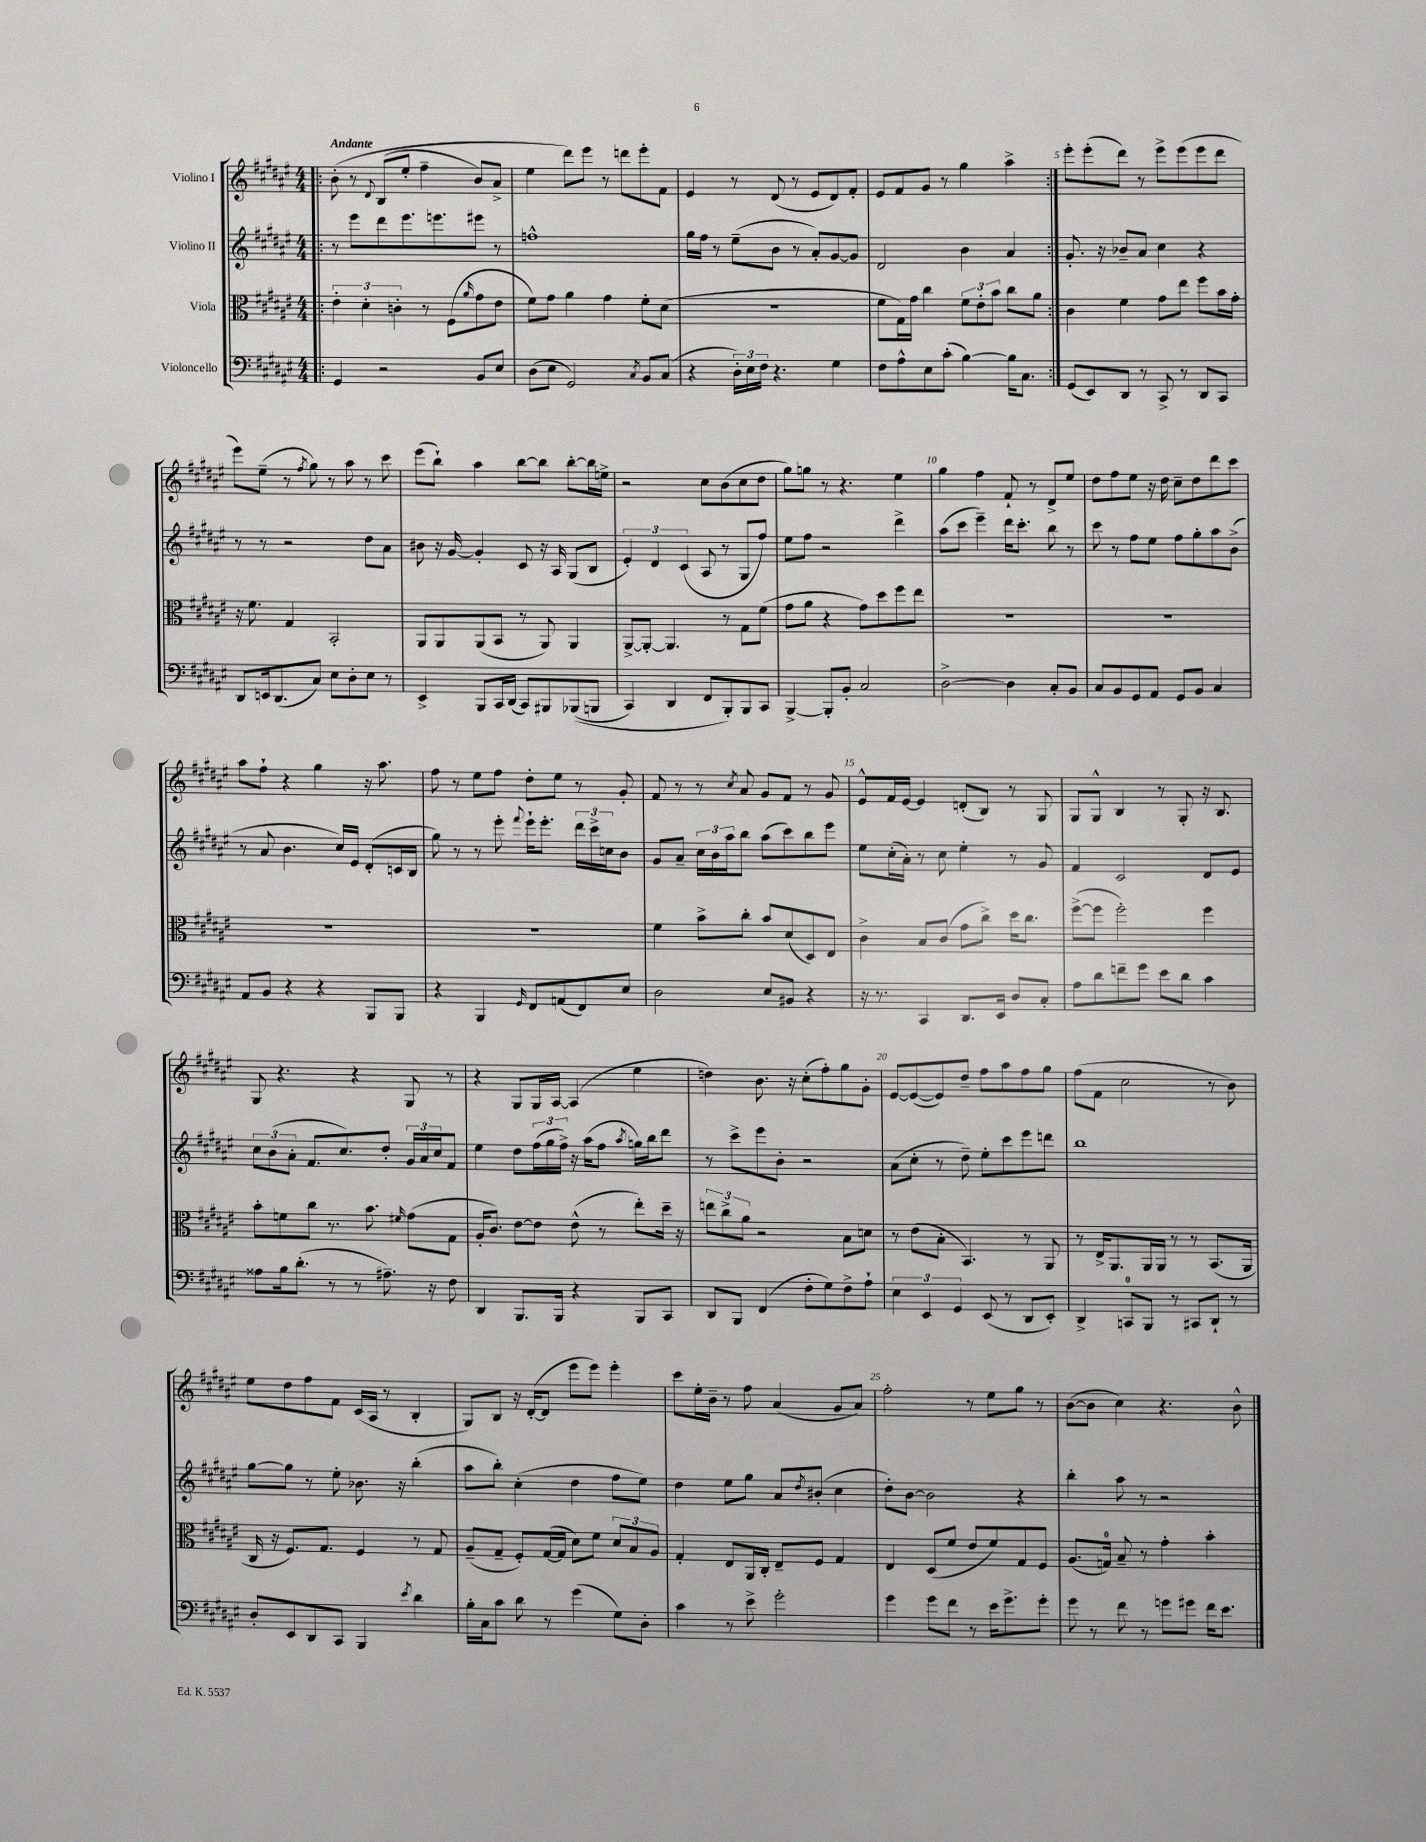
<<
\new StaffGroup <<
\new Staff = "s0" \with { instrumentName = "Violino I" } {
    \clef treble \key fis \major \numericTimeSignature \time 4/4 \tempo "Andante"
    \repeat volta 2 { \bar ".|:" b'8-.\( r8 \appoggiatura { dis'8 } b8( eis''8-. fis''4-- b'8) ais'8-> |
    eis''4 dis'''8\) eis'''8 r8 d'''8 eis'''8-. fis'8 |
    eis'4 r8 dis'8( r8 eis'8 dis'8) fis'8-. |
    eis'8 fis'8 gis'8 r8 gis''4 ais''4-> | }
    eis'''8-. eis'''8-.( dis'''8) r8 eis'''8-> eis'''8( eis'''8 dis'''8 |
    eis'''8) eis''8--( r8 \acciaccatura { fis''8 } gis''8) r8 ais''8 r8 cis'''8 |
    eis'''8( b''8-!) ais''4 b''8~ b''8 b''8~-. b''16 e''16-> |
    r2 cis''8 b'8( cis''8 dis''8 |
    gis''8) g''8 r8 r4. eis''4 |
    gis''4 fis''4 fis'8-! r8 dis'8-> eis''8 |
    dis''8 fis''8 eis''8 r16 dis''16 cis''8-- dis''8 dis'''8 cis'''8 |
    ais''8 fis''8-! r4 gis''4 r16 ais''8. |
    fis''8 r8 eis''8 fis''8 dis''8-. eis''8 r8 gis'8-. |
    fis'8 r8 r8 \acciaccatura { cis''8 } ais'8 gis'8 fis'8 r8 gis'8 |
    eis'8-^ fis'16 eis'16~ eis'4 d'8-.( b8) r8 gis8 |
    gis8 gis8-^ b4 r8 gis8-. r16 b8. |
    gis8 r4. r4 gis8 r8 |
    r4 gis8 gis16 ais16~ ais4( eis''4 |
    d''4) b'8. r16 cis''8-.( fis''8-.) gis''8 gis'8-. |
    eis'8~ eis'8~( eis'8) dis''8-- fis''8 ais''8 fis''8 gis''8 |
    fis''8( fis'8 cis''2 r8 b'8) |
    eis''8 dis''8 fis''8 fis'8 cis'16( ais16 r8 b4-. |
    gis8) b8 r16 dis'16~-.( dis'8 eis'''8 eis'''8) eis'''4-. |
    cis'''8 eis''16-. b'16-- r8 fis''8 ais'4( gis'8 ais'8) |
    fis''2-. r8 eis''8 gis''8 r8 |
    b'8~( b'8 cis''4) r4. b'8-^ \bar "|." |
}
\new Staff = "s1" \with { instrumentName = "Violino II" } {
    \clef treble \key fis \major \numericTimeSignature \time 4/4
    \repeat volta 2 { \bar ".|:" r8 eis'''8 dis'''8 eis'''8. e'''8. eis'''8 r8 |
    f''1-^ |
    gis''16 fis''16 r8 eis''8--( b'8 r8 ais'8-.) gis'8~ gis'8 |
    dis'2 b'4 ais'4 | }
    gis'8.-. r16 bes'8-- ais'8 cis''4 r4 |
    r8 r8 r2 dis''8 ais'8 |
    bis'8 r16 gis'16~ gis'4-. cis'8 r16 ais16 gis8( b8 |
    \tuplet 3/2 { eis'4-.) dis'4 cis'4( } ais8 r8 gis8 fis''8) |
    eis''8 fis''8 r2 dis'''4-> |
    ais''8( cis'''8 eis'''4--) dis'''16 cis'''8.-. b''8 r8 |
    cis'''8 r8 fis''8 eis''8 fis''8 gis''8-. ais''8 b'8->( |
    r8 ais'8 b'4. cis''16) eis'16 dis'8-.( c'16 b16 |
    gis''8) r8 r8 eis'''8-. \appoggiatura { fis'''8 } eis'''16-! eis'''8.-. \tuplet 3/2 { dis'''16 cis'''16-> c''16 } b'8 |
    gis'8 ais'8-- \tuplet 3/2 { cis''16 b'16 ais''16 } b''8 ais''8( cis'''8) b''8 eis'''8 |
    eis''8 cis''16-.( ais'16-.) r8 cis''8 eis''4-. r8 gis'8 |
    fis'4 cis'2 dis'8 eis'8 |
    \tuplet 3/2 { cis''8 b'8( ais'8-. } fis'8. cis''8.) dis''8-. \tuplet 3/2 { gis'16 ais'16 cis''16 } fis'8 |
    eis''4 dis''8 \tuplet 3/2 { fis''16( gis''16 fis''16->) } r16 ais''16( fis''8 \acciaccatura { ais''8 } g''16) b''16 dis'''8 |
    r8 cis'''8-> eis'''8 b'8-. r2 |
    ais'8( cis''8-. r8 dis''8--) eis''8-. cis'''8 eis'''8 d'''8 |
    b''1 |
    gis''8~ gis''8 r8 eis''8-. bes'8. r16 b''4-.( |
    ais''8 b''8-.) cis''4-.( dis''4 fis''8 eis''8) |
    dis''4 eis''8 gis''8 ais'8 \acciaccatura { dis''8 } bis'8-.( cis''4 |
    dis''8-.) b'8~ b'2 r4 |
    b''4-. ais''8 r8 r2 \bar "|." |
}
\new Staff = "s2" \with { instrumentName = "Viola" } {
    \clef alto \key fis \major \numericTimeSignature \time 4/4
    \repeat volta 2 { \bar ".|:" \tuplet 3/2 { eis'4-. dis'4-. c'4-. } r8 fis8( \grace { ais'16 } gis'8 eis'8 |
    fis'8) gis'8 ais'4 gis'4 fis'8-. dis'8( |
    R1 |
    fis'8 gis16) gis'16 cis''4 \tuplet 3/2 { fis'8 eis'8-. b'8 } cis''8 ais'8 | }
    cis'4 fis'4 gis'8 eis''8 fis''8 b'16 gis'16-. |
    r16 fis'8. gis4 b,2-. |
    ais,8 ais,8 ais,8( b,8 r8 ais,8) ais,4 |
    ais,8~-> ais,8~-. ais,4. r8 gis8 fis'8( |
    gis'8 ais'8 r4 gis'8) dis''8 fis''8 eis''8 |
    R1 |
    R1 |
    R1 |
    R1 |
    fis'4 b'8-> cis''8-. b'8 dis'8( dis8) eis8 |
    cis'4-> b8 cis'8( gis'8 cis''8->) dis''16 cis''8. |
    fis''8~->( fis''8 fis''2-.) fis''4 |
    b'8-. f'8 cis''8 r8. b'8. \grace { fis'16 } gis'8( gis8 |
    ais16-. cis'8.) eis'8~ eis'8 eis'8-^( r8 eis''8-.) dis''16-- r16 |
    \tuplet 3/2 { e''8 cis''8-> ais'8 } r2 b8 d'8 |
    r8 eis'8( b8-. b,4.) r8 ais,8 |
    r8 eis16-> ais,8. ais,16 ais,16 r8 r8 b,8.( ais,16 |
    cis16 r16 fis8.) gis8. fis4 r8 gis8 |
    ais8--( gis8-- fis8-.) gis16~( gis16 dis'8) fis'8 \tuplet 3/2 { dis'8 b8 ais8 } |
    gis4-. eis8 ais,16 cis16-. eis8-- fis8 gis4 |
    eis4 dis8( fis'8 eis'8 fis'8) gis8 fis8 |
    ais8.( g16-0) b8-- r8 gis'4-. b'4-. \bar "|." |
}
\new Staff = "s3" \with { instrumentName = "Violoncello" } {
    \clef bass \key fis \major \numericTimeSignature \time 4/4
    \repeat volta 2 { \bar ".|:" gis,4 r2 b,8 eis8 |
    dis8( eis8 gis,2) \acciaccatura { cis8 } b,8 cis8( |
    r4 \tuplet 3/2 { dis16-.) eis16 fis16 } r4. gis4 |
    fis8 ais8-^ eis8 cis'8-.( b4~) b16 cis8. | }
    gis,8( eis,8) dis,8 r8 cis,8-> r8 dis,8 cis,8 |
    dis,8 e,16 dis,8.( cis8) eis8 dis8-. eis8 r8 |
    eis,4-> b,,8 cis,16 dis,16( cis,8) bis,,8 bes,,8(\( b,,8 |
    cis,4) dis,4 fis,8 b,,8-.\) b,,8 cis,8 |
    b,,4~-> b,,8-. b,8-. cis2 |
    dis2~-> dis4 cis8-. b,8 |
    cis8 b,8 gis,8 ais,8 gis,8 b,8 cis4 |
    ais,8 b,8 r4 r4 b,,8 b,,8 |
    r4 b,,4 \grace { gis,16 } fis,8 a,8( fis,8) eis8 |
    dis2 eis8 bis,8 r4 |
    r16 r8. cis,4 dis,8. eis,16 dis8 cis8-. |
    ais8 dis'8 f'8-- gis'8 eis'8 dis'8 cis'4 |
    aisis8 b16 dis'8.-.( r8 r8 ais8.--) r16 fis8 |
    dis,4 b,,8. b,,16 r4 b,,8 cis,8 |
    dis,8 b,,8 fis,4( fis8-. gis8) fis8-> ais8-! |
    \tuplet 3/2 { eis4 eis,4 gis,4 } eis,8( r8 dis,8 eis,8-.) |
    dis,4-> c,8-0 b,,8 r8 cis,8 dis,8-! r8 |
    dis8-. eis,8 dis,8 cis,8 b,,4 \acciaccatura { eis'8 } dis'4 |
    b16-. cis16 cis'8 dis'8 r8 gis'4( gis8) dis8-. |
    cis'4 r8 eis'8-> gis'2-. |
    gis'4 gis'8 fis'8 r8 eis'16 gis'8.-> gis'8-. |
    gis'8 r8 fis'8 r8 g'8 gis'8 fis'16 eis'8. \bar "|." |
}
>>
>>
\layout { \context { \Score \override BarNumber.break-visibility = ##(#f #t #t) barNumberVisibility = #(every-nth-bar-number-visible 5) } }
